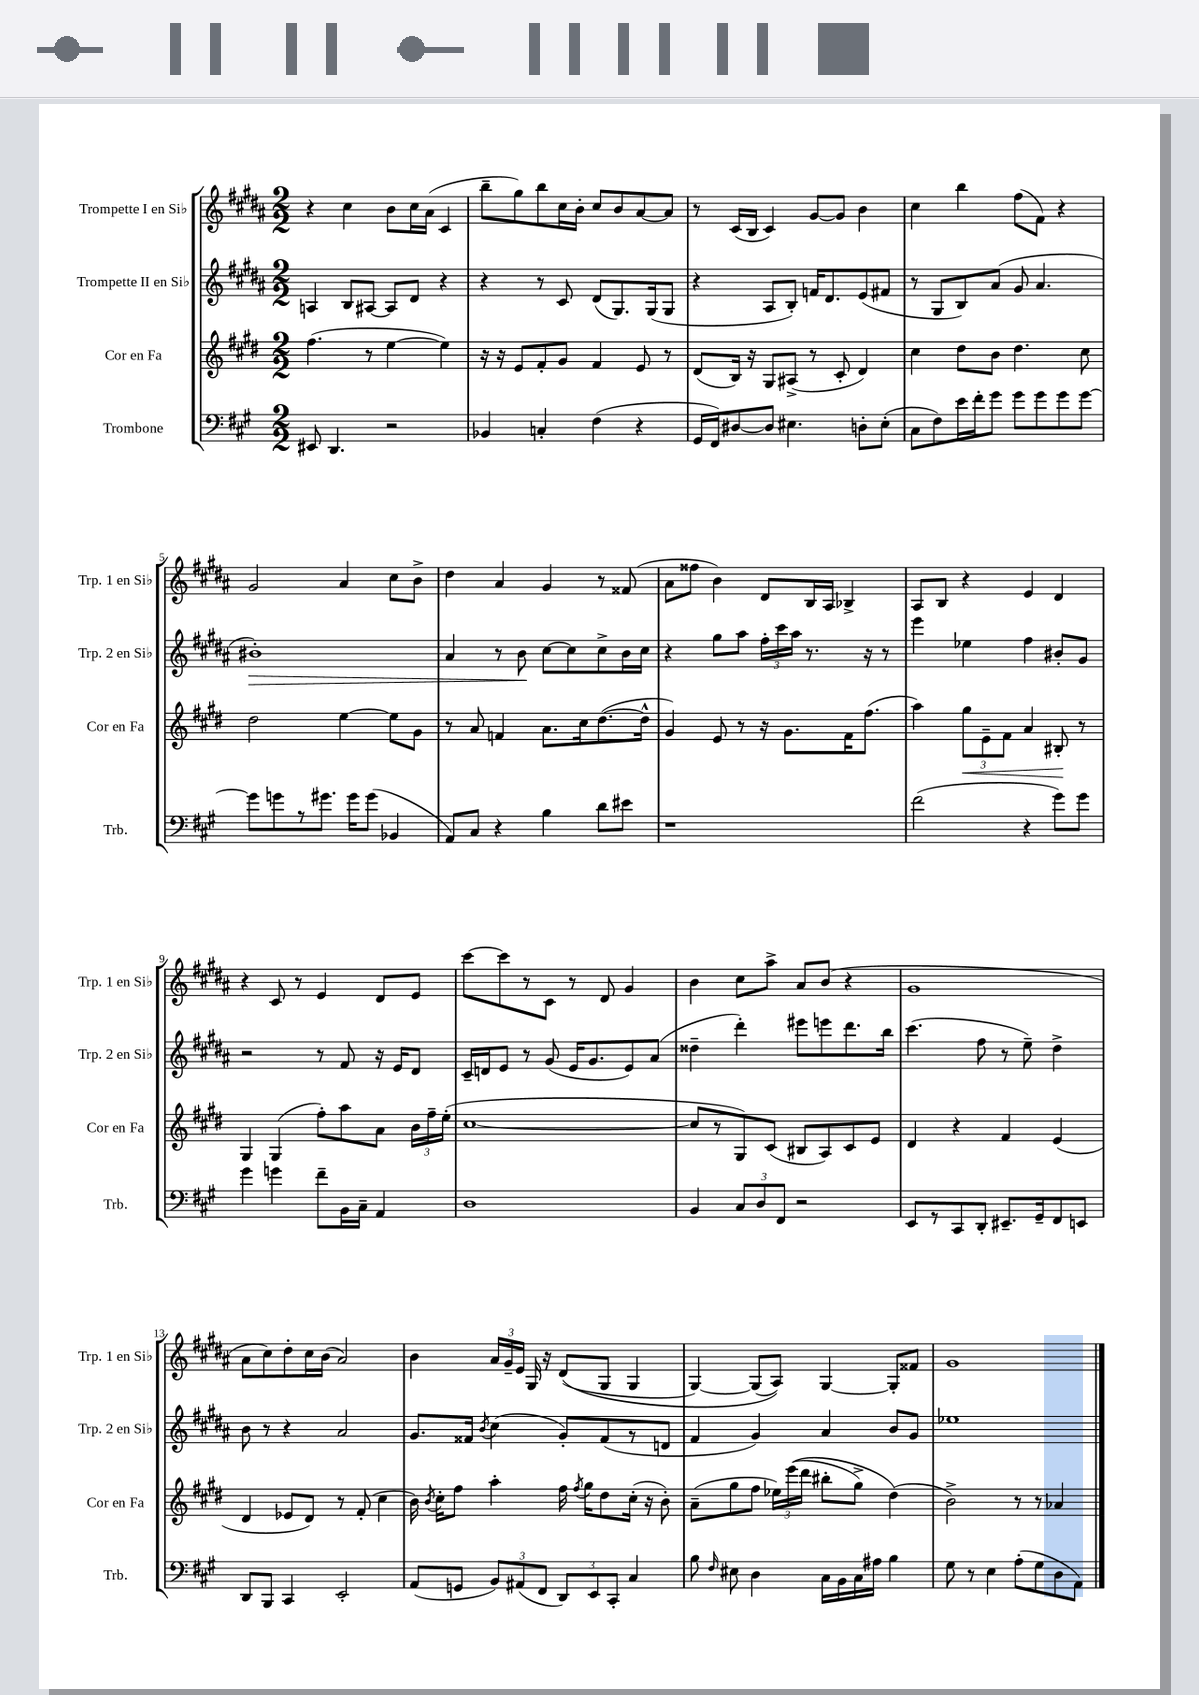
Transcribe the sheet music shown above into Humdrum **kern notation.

**kern	**kern	**kern	**kern
*staff4	*staff3	*staff2	*staff1
*clefF4	*clefG2	*clefG2	*clefG2
*k[f#c#g#]	*k[f#c#g#d#]	*k[f#c#g#d#a#]	*k[f#c#g#d#a#]
*M2/2	*M2/2	*M2/2	*M2/2
8EE#	(4.ff#	4A	4r
4.DD	.	.	.
.	.	8B	4cc#
.	8r	[8A#	.
2r	[4ee	8A#]	8b
.	.	8d#	16cc#
.	.	.	(16a#
.	4ee])	4r	4c#
=	=	=	=
4BB-	16r	4r	8bb~
.	16r	.	.
.	8e	.	8gg#)
4C'	8f#'	8r	8bb
.	8g#	8c#	16cc#
.	.	.	16b'
(4F#	4f#	(8d#	8cc#
.	.	8.G#)	8b
4r	8e	.	[8a#
.	.	(16G#	.
.	8r	8G#	8a#]
=	=	=	=
16GG#	(8d#	4r	8r
16FF#)	.	.	.
[8D#	16B)	.	(16c#
.	16r	.	16B
8D#]	8G#	8A#	4c#)
4.E#	(8A#^	8B')	.
.	8r	16f	[8g#
.	.	8.d#	.
.	8c#'	.	8g#]
8D'	4d#)	(8e	4b
(8E#'	.	8f#	.
=	=	=	=
8C#	4cc#	8r	4cc#
8F#)	.	8G#	.
16e	8dd#	8B)	4bb
16f#'	.	.	.
8g#	8b	(8a#	.
8g#	4.dd#	8g#	(8ff#
8g#	.	4.a#	8f#)
8g#	.	.	4r
[8g#	8cc#	.	.
=	=	=	=
8g#]	2dd#	1b#')	2g#
8g	.	.	.
8r	.	.	.
8.g#	.	.	.
.	[4ee	.	4a#
16g#	.	.	.
(8g#	.	.	.
4BB-	8ee]	.	8cc#
.	8g#	.	8b^
=	=	=	=
8AA)	8r	4a#	4dd#
8C#	8a	.	.
4r	4f	8r	4a#
.	.	8b	.
4B	8.a	[8cc#	4g#
.	.	8cc#]	.
.	16cc#	.	.
8d	([8.dd#	8cc#^	8r
8e#	.	16b	(8f##
.	16dd#^^]	16cc#	.
=	=	=	=
1r	4g#)	4r	8a#
.	.	.	8ff##
.	8e	8gg#	4b)
.	8r	8aa#	.
.	16r	24ff#'	8d#
.	.	24ccc#	.
.	8.g#	.	.
.	.	24aa#	.
.	.	8.r	16B
.	.	.	16A#
.	16f#	.	4B-^
.	(8.ff#	16r	.
.	.	8r	.
=	=	=	=
(2f#	4aa)	4eee	8A#
.	.	.	8B
.	12gg#	4ee-	4r
.	12e~	.	.
.	12f#	.	.
4r	4a	4ff#	4e
8g#)	8B#'	8b#'	4d#
8g#	8r	8g#	.
=	=	=	=
4g#	4G#	2r	4r
4g	(4G#	.	8c#
.	.	.	8r
8f#~	8ff#')	8r	4e
16BB	8aa	8f#	.
16C#~	.	.	.
4AA	8a	16r	8d#
.	.	16e	.
.	24b	8d#	8e
.	24ff#~	.	.
.	(24ee'	.	.
=	=	=	=
1D	[1cc#	16c#~	[8ccc#
.	.	16d	.
.	.	8e	8ccc#]
.	.	8r	8r
.	.	(8g#	8c#
.	.	16e	8r
.	.	8.g#	.
.	.	.	8d#
.	.	8e)	4g#
.	.	(8a#	.
=	=	=	=
4BB	8cc#]	4dd##~	4b
.	8r	.	.
12C#	8G#)	4ddd#')	8cc#
12D	.	.	.
.	(8c#	.	8aa#^
12FF#	.	.	.
2r	8B#	8eee#	8a#
.	8A)	8eee	(8b
.	8c#	8.ddd#	4r
.	8e	.	.
.	.	16bb	.
=	=	=	=
8EE	4d#	(4.ccc#	1g#
8r	.	.	.
8CC#	4r	.	.
8DD'	.	8ff#	.
8.EE#~	4f#	8r	.
.	.	8ee~)	.
16GG#~	.	.	.
8FF#	(4e	4dd#^	.
8EE	.	.	.
=	=	=	=
8DD	4d#	8b	8a#
8BBB	.	8r	8cc#)
4CC#	8e-	4r	8dd#'
.	8d#)	.	16cc#
.	.	.	(16b
2EE'	8r	2a#	2a#)
.	(8f#'	.	.
.	4cc#	.	.
=	=	=	=
(8AA	16b)	8.g#	4b
.	8qb	.	.
.	16cc#'	.	.
8GG	8ff#	.	.
.	.	16f##	.
.	.	8qb	.
12BB)	4aa'	(4cc#	24a#
.	.	.	24g#~
(12AA#	.	.	24e
.	.	.	16G#
12FF#	.	.	.
.	.	.	16r
12DD)	16ff#	8g#')	&((8d#
.	8qff#	.	.
.	16gg#	.	.
12EE	.	.	.
.	8dd#	(8f##	8G#
12CC#'	.	.	.
4C#	(16cc#'	8r	4G#
.	16r	.	.
.	8b')	8d	.
=	=	=	=
8B	(8a~	4f#	[4G#)
16qqF#	.	.	.
8E#	8gg#	.	.
4D	8ff#	4g#)	(8G#]
.	24ee-)	.	8A#)&)
.	&((24eee	.	.
.	24ddd#	.	.
16C#	8bb#'	4a#	[4G#
16BB	.	.	.
16C#	8gg#^)	.	.
16A#	.	.	.
4B	(4dd#&)	8b	8G#']
.	.	8g#	8f##
=	=	=	=
8G#	2b^)	1ee-	1g#
8r	.	.	.
4E	.	.	.
(8A'	8r	.	.
8G#	8r	.	.
8D	4a-	.	.
8AA)	.	.	.
==	==	==	==
*-	*-	*-	*-
